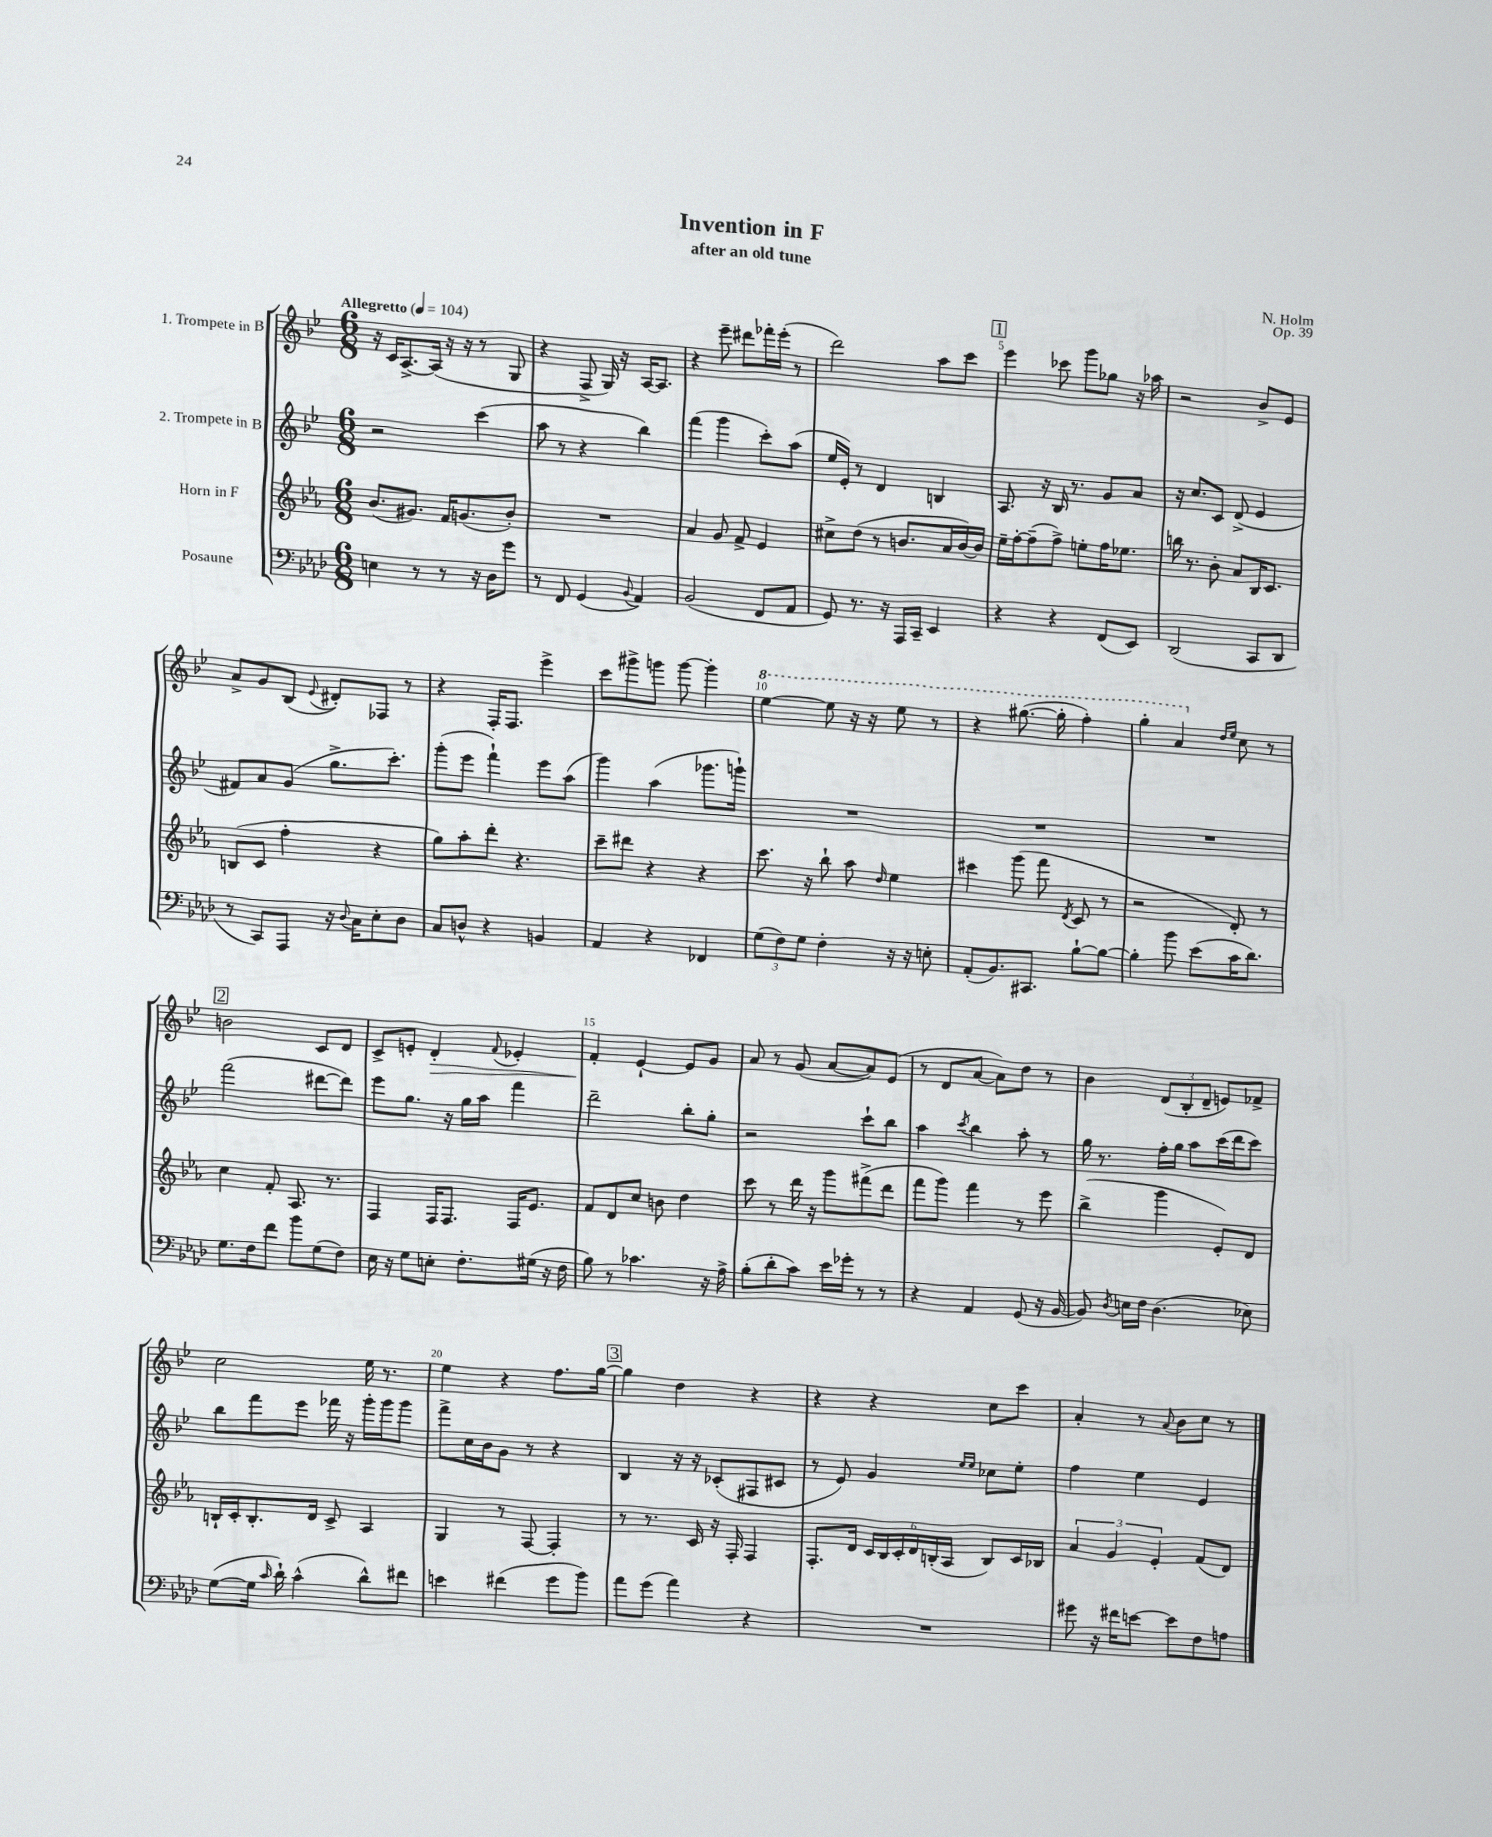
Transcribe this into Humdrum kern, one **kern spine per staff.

**kern	**kern	**kern	**kern
*staff4	*staff3	*staff2	*staff1
*clefF4	*clefG2	*clefG2	*clefG2
*k[b-e-a-d-]	*k[b-e-a-]	*k[b-e-]	*k[b-e-]
*M6/8	*M6/8	*M6/8	*M6/8
*MM104	*MM104	*MM104	*MM104
4E\	(8.b-/L	2r	16r
.	.	.	16c/LK
.	.	.	[8.A^/
.	8.g#/J)	.	.
8r	.	.	.
.	.	.	(16A/]Jk
8r	16f/LK	.	16r
.	(8.g/	.	16r
16r	.	(4ccc\	8r
16D-\LK	.	.	.
8g\J	8b-'/J)	.	8G/
=	=	=	=
8r	2.r	8aa\	4r
8FF/	.	8r	.
(4GG/	.	4r	8F^/
.	.	.	16G/)
.	.	.	16r
8qqBB-/	.	.	.
4AA-/)	.	4bb-\)	[16A/LK
.	.	.	8.A/]J
=	=	=	=
(2BB-/	4a-/	(4fff\	4r
.	8g/	4ggg\	8eee-~\
.	8f^/	.	8ddd#\L
8FF/L	4e-/	8ccc'\L)	16fff-'\L
.	.	.	(16eee-'\JJ
8AA-/J	.	(8aa\J	8r
=	=	=	=
8GG/)	8cc#^\L	16ee-/LL	2ddd\)
.	.	16e-'/JJ)	.
8.r	(8dd\J	8r	.
.	8r	4d/	.
16r	.	.	.
16AAA-/LL	8.b/L	.	.
16CC~/JJ	.	.	.
4EE-/	.	4B/	8aa\L
.	16a-/L	.	.
.	[16b/)	.	8ccc\J
.	16b/]JJ	.	.
=	=	=	=
4r	16ee-~\LL	8.A/	4eee-\
.	[16ff'\J	.	.
.	(8ff~\]	.	.
.	.	16r	.
4r	8ff^\J)	16B-/	8ccc-\
.	.	8.r	.
.	8ee'\L	.	8ggg\L
(8FF/L	16ff\K	8g/L	8gg-\J
.	8.ee-\J	.	.
8EE-/J)	.	8a/J	16r
.	.	.	16aa-\
=	=	=	=
(2DD-/	16bb\	16r	2r
.	8.r	8.cc/L	.
.	8b-'\	8c/J	.
.	8a-/L	(8d^/	.
8CC/L	16B-/K	4e-/	8b-^/L
.	8.c/J	.	.
8DD-/J	.	.	8e-/J
=	=	=	=
8r	(8B/L	8f#/L)	8a^/L
8CC/L)	8c/J	8a/	8g/
8AAA-/J	4ff'\	(8g/J	(8B-/J
.	.	.	8qqe-/
16r	.	8.gg^\L	8d#'/L)
8qqD-/	.	.	.
16C\LK	.	.	.
8E-'\	4r	.	8F-/J
.	.	8.ccc'\J)	.
8D-\J	.	.	8r
=	=	=	=
8C/L	8gg\L)	(8ggg'\L	4r
8D^^/J	8aa-'\	8eee-\J	.
4r	8ddd'\J	4fff`\)	16F'/LK
.	.	.	8.F/J
.	4.r	.	.
4BB/	.	8eee-\L	4eee-^\
.	.	(8aa\J	.
=	=	=	=
4AA-/	8ccc~\L	4ggg\)	8ccc\L
.	8ddd#\J	.	8ggg#^\
4r	4r	(4aa\	8ggg\J
.	.	.	[8ggg\
4FF-/	4r	8.ggg-\L	4ggg'\]
.	.	16ggg`\Jk)	.
=	=	=	=
(12G\L	8.ccc\	2.r	[4eee-\
12F\)	.	.	.
12G\J	.	.	.
.	16r	.	.
4F'\	8bb-`\	.	8eee-\]
.	8aa-\	.	16r
.	.	.	16r
.	16qqdd/	.	.
16r	4ee-\	.	8eee-\
16r	.	.	.
8E'\	.	.	8r
=	=	=	=
(8AA-'/L	4ccc#\	2.r	4r
8.BB-/)	.	.	.
.	(8ggg\	.	([8.ggg#\
8.CC#/J	.	.	.
.	8fff\	.	.
.	.	.	16ggg#'\]
.	8qd/	.	.
[8B-`\L	8c/	.	4fff'\)
8B-\_J	8r	.	.
=	=	=	=
4B-'\]	2r	2.r	4ggg'\
8b-\	.	.	4aa/
(8e-\L	.	.	.
.	.	.	16qqdd/LL
.	.	.	16qqee-/JJ
16c\K	8d'/)	.	8cc\
8.d-\J)	.	.	.
.	8r	.	8r
=	=	=	=
8.G\L	4cc\	(2fff\	2b\
16F\k	.	.	.
8f\J	8f'/	.	.
8b-\L	8.A-/	.	.
(8G\	.	[8ddd#\L	8c/L
.	8.r	.	.
8F\J)	.	8ddd#\]J)	8d/J
=	=	=	=
16E-\	4F/	8eee-\L	8c^/L
16r	.	.	.
8G\L	.	8.gg\J	8e'/J
8E'\J	16F/LK	.	4d'/
.	8.F/J	16r	.
8.F'\L	.	16gg\LL	.
.	.	16aa\JJ	.
.	.	.	8qqf/
.	16F/LK	4fff\	4e-'/
(16G#\Jk	8.e-/J	.	.
16r	.	.	.
16F\	.	.	.
=	=	=	=
8B-\)	8f/L	2ddd~\	4f'/
8r	8d/	.	.
4.c-\	8cc/J	.	[4e-`/
.	8b\	.	.
.	4dd\	8bb-'\L	8e-/]L
16r	.	8gg'\J	8g/J
16A-^\	.	.	.
=	=	=	=
(8B-'\L	8ccc\	2r	8a/
8d-'\	8r	.	8r
8c\J)	16ddd\	.	(8g/
.	16r	.	.
16e-\LL	8ggg\L	.	[8a/L
16g-'\JJ	.	.	.
8r	(8fff#^\	8ccc`\L	8a/])
8r	8ddd\J	8bb-\J	(8e-/J
=	=	=	=
4r	8fff\L	4aa\	8r
.	8ggg\J)	.	8d/L
.	.	8qccc/	.
4AA-/	4fff\	4bb-\	[8a/J
.	.	.	8a\]L)
(8GG/	8r	8aa'\	8dd\J
16r	8eee-\	8r	8r
[16BB-/	.	.	.
=	=	=	=
8BB-/])	(4bb-^\	16gg\	4b-\
.	.	8.r	.
8qD-/	.	.	.
16E\LL	.	.	.
16F\JJ	.	.	.
(4.D-\	4ggg\	16ff'\LL	(12d/L
.	.	16gg\JJ	.
.	.	.	12B-'/
.	.	8aa\L	.
.	.	.	12d~/J
.	8e-'/L)	(16ccc\L	8e/L)
.	.	16ddd\J	.
8E-\)	8d/J	8ccc\J)	8f-^/J
=	=	=	=
([8G\L	16B`/LL	8bb-\L	2cc\
.	16c'/J	.	.
16G\]Jk	8.B'/	8fff\	.
16qqc/	.	.	.
16d-`\)	.	.	.
(4c^^\	.	8eee-\J	.
.	16d/Jk	.	.
.	8c^/	16fff-\	.
.	.	16r	.
8d-^^\L)	4A-/	16ggg'\LL	16ee-\
.	.	16ggg\J	8.r
8f#\J	.	8ggg\J	.
=	=	=	=
4e\	4G/	8fff^\L	4ee-\
.	.	16cc\L	.
.	.	16b-\J	.
(4f#\	8r	8g\J	4r
.	[8F/	8r	.
8g\L	4F'/]	4r	8.ff\L
8b-\J)	.	.	.
.	.	.	[16gg\Jk
=	=	=	=
8a-\L	8r	4B-/	4gg\]
(8g\J	8.r	.	.
4a-\)	.	16r	4dd\
.	16c/	16r	.
.	16r	(8c-'/L	.
.	16F'/	.	.
4r	4F/	8F#/	4r
.	.	8c#/J	.
=	=	=	=
2.r	8.F'/L	8r	4r
.	.	8e-/)	.
.	16d/Jk	.	.
.	24c/LL	4g/	4r
.	24B-/	.	.
.	24c'/	.	.
.	24d/	.	.
.	(24B'/	.	.
.	24A-/JJ	.	.
.	.	16qqee-/LL	.
.	.	16qqee-/JJ	.
.	8B/L)	8cc-\L	8cc\L
.	16c/L	8ee-'\J	8ccc\J
.	16B-/JJ	.	.
=	=	=	=
8g#\	6a-/	4ff\	4a'/
16r	.	.	.
.	6g/	.	.
16f#\LK	.	.	.
[8e\J	.	4ee-\	8r
.	6e-'/	.	.
.	.	.	8qqa/
8e\]L	.	.	8b-\L
8F\	(8f/L	4e-/	8cc\J
8A\J	8d/J)	.	8r
==	==	==	==
*-	*-	*-	*-
